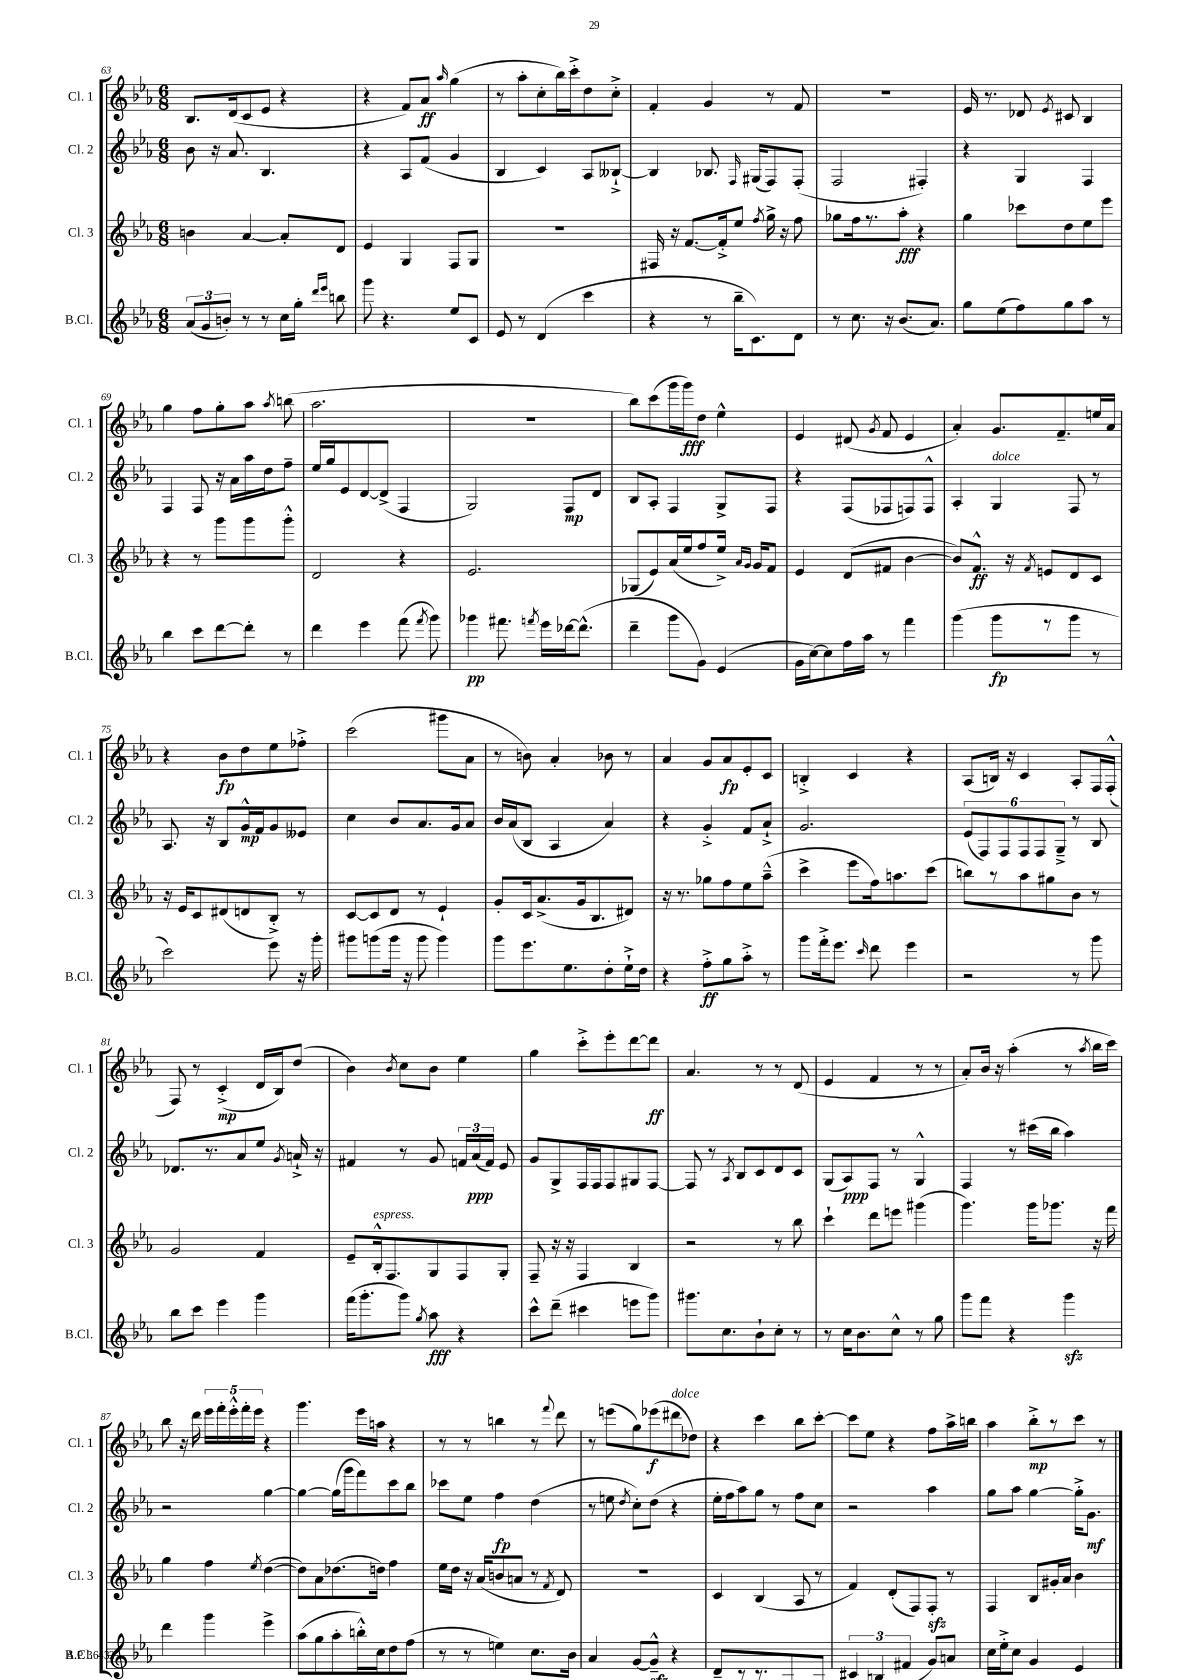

**kern	**kern	**kern	**kern
*staff4	*staff3	*staff2	*staff1
*clefG2	*clefG2	*clefG2	*clefG2
*k[b-e-a-]	*k[b-e-a-]	*k[b-e-a-]	*k[b-e-a-]
*M6/8	*M6/8	*M6/8	*M6/8
(12a-	4b	8b-	8.B-
12g	.	.	.
.	.	16r	.
12b')	.	.	.
.	.	8.a-	(16d
8r	[4a-	.	8c
8r	.	4.B-	8e-
16cc	8a-']	.	4r
16gg'	.	.	.
16qqddd	.	.	.
16qqeee-	.	.	.
8bb	8d	.	.
=	=	=	=
8ggg	4e-	4r	4r
4.r	.	.	.
.	4G	8A-	8f)
.	.	(8f	8a-
.	.	.	16qqaa-
8ee-	8F	4g	(4gg
8c	8G	.	.
=	=	=	=
8e-	2.r	4B-	8r
8r	.	.	8aa-'
(4d	.	4c)	8cc'
.	.	.	16bb-)
.	.	.	16ccc'^
4ccc	.	8A-	8dd
.	.	[8B--`^	8cc'^
=	=	=	=
4r	16F#	4B--]	4f'
.	16r	.	.
.	[8.f	.	.
8r	.	8.B-	4g
.	16f'^]	.	.
16bb-~	8ee-	.	.
.	.	16qqF	.
8.c)	.	(16G#	.
.	8qff	.	.
.	16gg^	8F)	8r
.	16r	.	.
8d	8ff	(8F'	8f
=	=	=	=
8r	8gg-	2F	2.r
8.cc	16ff	.	.
.	8.r	.	.
16r	.	.	.
(8.b-	8aa-'	.	.
.	4r	4F#')	.
8.a-)	.	.	.
=	=	=	=
8gg	4gg	4r	16e-
.	.	.	8.r
(8ee-	.	.	.
8ff)	8ccc-	4G	8d-
.	.	.	8qe-
8gg	8dd	.	8c#
8aa-	8ee-	4F	4B-
8r	8eee-	.	.
=	=	=	=
4bb-	4r	4F	4gg
8ccc	8r	8F	8ff
[8ddd	8ggg	16r	8gg'
.	.	16a-	.
8ddd']	8ggg	16aa-	8aa-
.	.	16dd	.
.	.	.	8qaa-
8r	8ggg'^^	8ff~	(8bb
=	=	=	=
4ddd	2d	16ee-	2.aa-
.	.	16gg	.
.	.	8e-	.
4eee-	.	[8d	.
.	.	(8d^]	.
(8fff	4r	4F	.
8qfff	.	.	.
8ggg)	.	.	.
=	=	=	=
4ggg-	2.e-	2G)	2.r
8.fff#	.	.	.
8qfff	.	.	.
16eee-	.	.	.
[16ddd-	.	8F	.
(8.ddd-^^]	.	.	.
.	.	8d	.
=	=	=	=
4ddd~	(8G-	8B-	8bb-)
.	8e-)	8A-'	(8ccc
8ggg	(16a-	4F	16ggg
.	16ee-	.	16ggg)
8g)	8ff	.	8dd
(4e-	16ee-^)	8G^	4ee-^^
.	16qqa-	.	.
.	16qqg	.	.
.	16g	.	.
.	8f	8F	.
=	=	=	=
16g	4e-	4r	4e-
[16cc)	.	.	.
8cc]	.	.	.
16ff	(8d	(8F	(8d#
16aa-	.	.	.
.	.	.	8qg
8r	8f#	8F-	8f
4fff	[4b-	8F)	4e-
.	.	8F^^	.
=	=	=	=
(4ggg	8b-])	4A-'	4a-')
.	8.f^^	.	.
8ggg	.	4G	8.g
.	16r	.	.
.	8qf	.	.
8r	8e	.	.
.	.	.	8.f~
8ggg	8d	8F	.
8r	8c	8r	16ee
.	.	.	16a-
=	=	=	=
2ccc)	16r	8.A-	4r
.	16e-	.	.
.	8c	.	.
.	.	16r	.
.	(8d#	8B-	8b-
.	8d	16g^^	8dd
.	.	16f	.
8eee-	8B-'^)	8g	8ee-
16r	8r	8e--	8ff-'^
16ggg'	.	.	.
=	=	=	=
8ggg#	[8c	4cc	(2ccc
(8ggg	8c]	.	.
16ggg	8d	8b-	.
16r	.	.	.
8ggg	8r	8.a-	.
4ggg)	4e-`	.	8ggg#
.	.	16g	.
.	.	8a-	8a-
=	=	=	=
8ggg	8g'	16b-	8r
.	.	(16a-	.
8.eee-	16c	8B-	8b)
.	(8.a-^	.	.
.	.	4A-	4a-'
8.ee-	.	.	.
.	16g	.	.
.	8.B-	.	.
8dd'	.	4a-)	8b-
16ee-`^	8d#)	.	8r
16dd	.	.	.
=	=	=	=
4r	16r	4r	4a-
.	8.r	.	.
8ff'^	8gg-	4g'^	8g
8gg	8ff	.	8a-
8aa-'^	8ee-	8f	8e-'
8r	(8aa-~^^	8a-`^	8c
=	=	=	=
8ggg	4ccc^	2.g	4B'^
16fff'^	.	.	.
8.eee-	.	.	.
.	8eee-	.	4c
16qqccc	.	.	.
8ddd	16ff)	.	.
.	8.aa	.	.
4eee-	.	.	4r
.	(8ccc	.	.
=	=	=	=
2r	8bb)	(12e-	(8A-
.	.	12F)	.
.	8r	.	16B)
.	.	12F	.
.	.	.	16r
.	8aa-	12F	4c
.	.	12F	.
.	8gg#	.	.
.	.	12G~^	.
8r	8b-	8r	8A-'
8ggg	8r	8B-	16F
.	.	.	(16F'^^
=	=	=	=
8bb-	2g	8.d-	8F)
8ccc	.	.	8r
.	.	8.r	.
4eee-	.	.	(4c'^
.	.	8a-	.
4ggg	4f	8ee-	16d
.	.	.	16B-)
.	.	8qg	.
.	.	16a`^	(8dd
.	.	16r	.
=	=	=	=
(16fff	8e-~	4f#	4b-)
8.ggg'	.	.	.
.	16B-'^^	.	.
.	8.F	.	.
.	.	.	8qb-
8ggg)	.	8r	8cc
8qgg	.	.	.
8aa-	8G	8g	8b-
4r	8F	24f	4ee-
.	.	(24a-	.
.	.	24f)	.
.	8G'	8e-	.
=	=	=	=
8ccc^^	8F~	8g	4gg
(8ddd~	16r	8G^	.
.	16r	.	.
4ccc#	4F	16F	8ccc'^
.	.	16F	.
.	.	8F	8eee-'
8eee	4B-	8G#	[8ddd
8ggg)	.	[8F	8ddd]
=	=	=	=
8.ggg#	2r	8F]	4.a-
.	.	8r	.
8.cc	.	.	.
.	.	8qA-	.
.	.	8B-	.
8b-`	.	8c	8r
8cc'	8r	8d	8r
8r	8bb-	8c	(8d
=	=	=	=
8r	4ccc`	(8G	4e-
16cc	.	8A-)	.
8.b-	.	.	.
.	8ddd	8F	4f
8cc^^	8eee	8r	.
8r	(4ggg#	4G^^	8r
8gg	.	.	8r
=	=	=	=
8ggg	4.ggg)	4F	8a-')
8fff	.	.	16b-
.	.	.	16r
4r	.	8r	(4aa-'
.	16ggg	(16ccc#	.
.	8.ggg-	16bb-	.
4ggg	.	4aa-)	8r
.	.	.	8qaa-
.	16r	.	16bb-
.	16fff	.	16ccc)
=	=	=	=
4ddd	4gg	2r	8bb-
.	.	.	16r
.	.	.	16ddd
4ggg	4ff	.	20eee-
.	.	.	20fff'
.	.	.	20eee-'^^
.	.	.	20fff'
.	.	.	20eee-
.	8qee-	.	.
4eee-^	([4dd	[4gg	4r
=	=	=	=
(8aa-	8dd])	4gg_	4.ggg
8gg	8a-	.	.
8aa-'	(8.dd-	(16gg]	.
.	.	16ggg	.
16bb'^^)	.	8fff)	16eee-
16cc	16dd)	.	16aa
8dd	4ff	8ccc	4r
(8ff	.	8bb-	.
=	=	=	=
8r	16ee-	8ccc-	8r
.	16dd	.	.
8r	16r	8ee-	8r
.	(16a-	.	.
4ee)	8b	4ff	4bb
.	8a	.	.
8.cc	8r	(4dd	8r
.	8qf	.	8qqfff
.	8d)	.	8ddd
16b-	.	.	.
=	=	=	=
4a-	2.r	8r	8r
.	.	8ee	(8eee
.	.	8qdd	.
[8g	.	8cc')	8gg)
8g~^^]	.	(8dd	(8eee-
4r	.	4r	8ddd#
.	.	.	8dd-)
=	=	=	=
8d~	4c	16ee-'	4r
.	.	16ff	.
8r	.	8aa-)	.
8.r	(4B-	8gg	4ccc
.	.	8r	.
8.F	.	.	.
.	8A-	8ff	8bb-
8F	8r	8cc	[8ccc'
=	=	=	=
6c#	4f)	2r	8ccc]
.	.	.	8ee-
(6B'	.	.	.
.	(8d'	.	4r
6f#	.	.	.
.	8F)	.	.
8g)	8F'	4aa-	8ff
8a	8r	.	16aa-^
.	.	.	16bb
=	=	=	=
16cc	4F	8gg	4aa-
16ee-'^	.	.	.
8cc	.	8aa-	.
4g	8B-	[4gg	8bb-'^
.	16g#'	.	8r
.	16a-	.	.
4e-	4b-	16gg'^]	8ccc
.	.	8.g	.
.	.	.	8r
==	==	==	==
*-	*-	*-	*-
